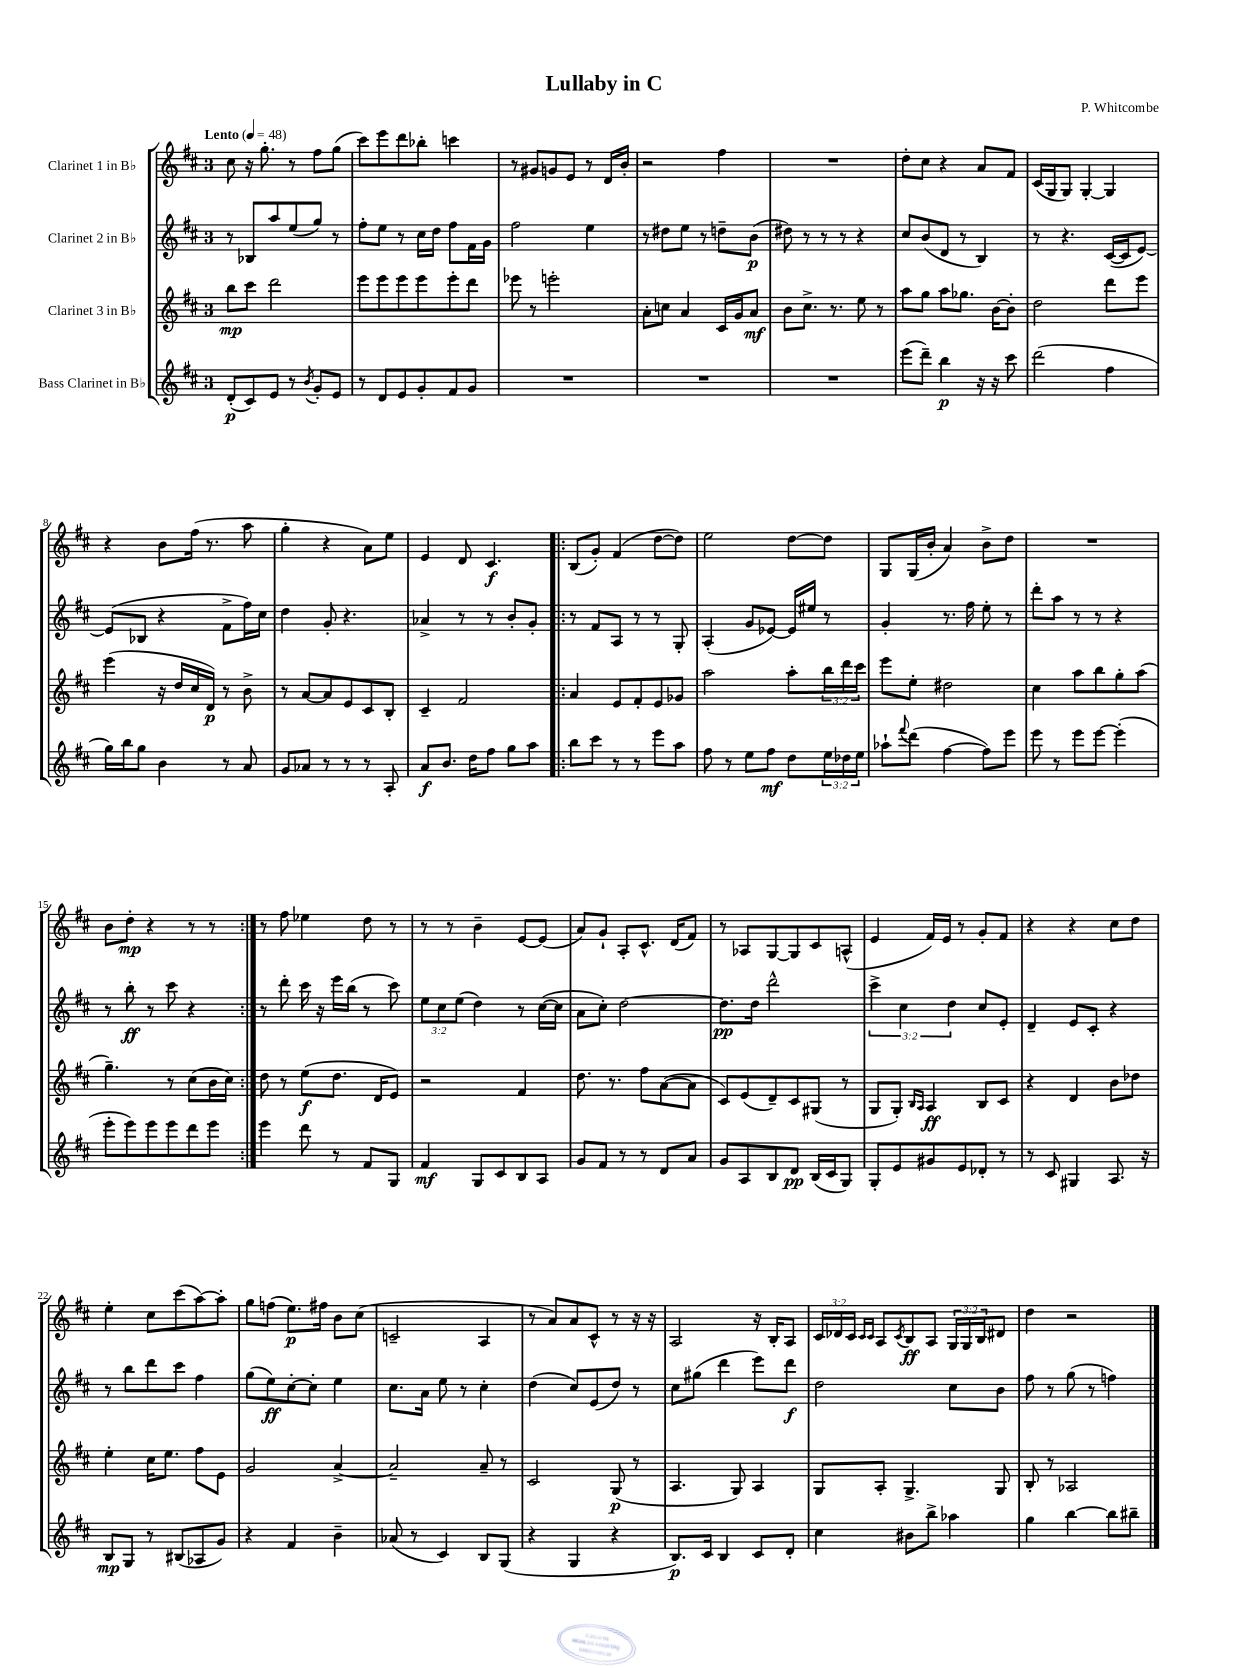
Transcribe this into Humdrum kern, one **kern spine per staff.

**kern	**dynam	**kern	**dynam	**kern	**dynam	**kern	**dynam
*part4	*part4	*part3	*part3	*part2	*part2	*part1	*part1
*staff4	*staff4	*staff3	*staff3	*staff2	*staff2	*staff1	*staff1
*I"Bass Clarinet in B♭	*	*I"Clarinet 3 in B♭	*	*I"Clarinet 2 in B♭	*	*I"Clarinet 1 in B♭	*
*clefG2	*	*clefG2	*	*clefG2	*	*clefG2	*
*k[f#c#]	*	*k[f#c#]	*	*k[f#c#]	*	*k[f#c#]	*
*M3/4	*	*M3/4	*	*M3/4	*	*M3/4	*
*MM48	*	*MM48	*	*MM48	*	*MM48	*
=1	=1	=1	=1	=1	=1	=1	=1
!	!	!	!	!	!	!LO:TX:a:B:t=Lento	!
(8d'/L	p	8bb\L	mp	8r	.	8cc#\	.
8c#/)	.	8ccc#\J	.	8B-X/L	.	16r	.
.	.	.	.	.	.	8.gg'\	.
8e/J	.	2ddd\	.	8aa/	.	.	.
8r	.	.	.	(8ee/	.	8r	.
8qb/	.	.	.	.	.	.	.
8g'/L	.	.	.	8gg/J)	.	8ff#\L	.
8e/J	.	.	.	8r	.	(8gg\J	.
=2	=2	=2	=2	=2	=2	=2	=2
8r	.	8eee\L	.	8ff#'\L	.	8ccc#\L)	.
8d/L	.	8eee\	.	8ee\J	.	8eee\	.
8e/	.	8eee\	.	8r	.	8ddd\	.
8g'/	.	8eee\	.	16cc#\LL	.	8bb-X'\J	.
.	.	.	.	16dd\JJ	.	.	.
8f#/	.	8eee'\	.	8ff#\L	.	4cccn\	.
8g/J	.	8ddd\J	.	16f#\L	.	.	.
.	.	.	.	16g\JJ	.	.	.
=3	=3	=3	=3	=3	=3	=3	=3
2.r	.	8eee-X\	.	2ff#\	.	8r	.
.	.	8r	.	.	.	8g#X/L	.
.	.	2eeen'\	.	.	.	8gn/	.
.	.	.	.	.	.	8e/J	.
.	.	.	.	4ee\	.	8r	.
.	.	.	.	.	.	16d/LL	.
.	.	.	.	.	.	16b'/JJ	.
=4	=4	=4	=4	=4	=4	=4	=4
2.r	.	8a'\L	.	8r	.	2r	.
.	.	8ccn\J	.	8dd#X\L	.	.	.
.	.	4a/	.	8ee\J	.	.	.
.	.	.	.	8r	.	.	.
.	.	16c#/LL	.	8ddn~\L	.	4ff#\	.
.	.	16g/J	.	.	.	.	.
.	.	8a/J	mf	(8b\J	p	.	.
=5	=5	=5	=5	=5	=5	=5	=5
2.r	.	8b\L	.	8dd#X\)	.	2.r	.
.	.	8.cc#^\J	.	8r	.	.	.
.	.	.	.	8r	.	.	.
.	.	8.r	.	.	.	.	.
.	.	.	.	8r	.	.	.
.	.	8ee\	.	4r	.	.	.
.	.	8r	.	.	.	.	.
=6	=6	=6	=6	=6	=6	=6	=6
(8eee\L	.	8aa\L	.	8cc#/L	.	8dd'\L	.
8ddd~\J)	.	8gg\J	.	(8b/	.	8cc#\J	.
4bb\	p	8aa\L	.	8d/J	.	4r	.
.	.	8.gg-X\J	.	8r	.	.	.
16r	.	.	.	4B/)	.	8a/L	.
16r	.	[16b\KL	.	.	.	.	.
8ccc#\	.	8b'\J]	.	.	.	8f#/J	.
=7	=7	=7	=7	=7	=7	=7	=7
(2ddd\	.	2dd\	.	8r	.	(16c#/LL	.
.	.	.	.	.	.	16G/J	.
.	.	.	.	4.r	.	8G/J)	.
.	.	.	.	.	.	[4G'/	.
4ff#\	.	8ddd\L	.	([16c#/LL	.	4G/]	.
.	.	.	.	16c#/J]	.	.	.
.	.	8eee\J	.	[8e/J)	.	.	.
!!LO:LB:g=z
=8	=8	=8	=8	=8	=8	=8	=8
16gg\LL)	.	(4eee\	.	(8e/L]	.	4r	.
16bb\J	.	.	.	.	.	.	.
8gg\J	.	.	.	8B-X/J	.	.	.
4b\	.	16r	.	4r	.	8b\L	.
.	.	16dd/LL	.	.	.	.	.
.	.	16cc#/	.	.	.	(16ff#\Jk	.
.	.	16d/JJ)	p	.	.	8.r	.
8r	.	8r	.	8f#^\L	.	.	.
8a/	.	8b^\	.	16ff#\L)	.	8aa\	.
.	.	.	.	16cc#\JJ	.	.	.
=9	=9	=9	=9	=9	=9	=9	=9
8g/L	.	8r	.	4dd\	.	4gg'\	.
8a-X/J	.	[8a/L	.	.	.	.	.
8r	.	8a/]	.	8g'/	.	4r	.
8r	.	8e/	.	4.r	.	.	.
8r	.	8c#/	.	.	.	8a\L)	.
8A'/	.	8B'/J	.	.	.	8ee\J	.
=10	=10	=10	=10	=10	=10	=10	=10
8a/L	f	4c#~/	.	4a-X^/	.	4e/	.
8.b/J	.	.	.	.	.	.	.
.	.	2f#/	.	8r	.	8d/	.
16dd\KL	.	.	.	.	.	.	.
8ff#\J	.	.	.	8r	.	4.c#/	f
8gg\L	.	.	.	8b'/L	.	.	.
8aa\J	.	.	.	8g'/J	.	.	.
=11!|:	=11!|:	=11!|:	=11!|:	=11!|:	=11!|:	=11!|:	=11!|:
8bb\L	.	4a/	.	8r	.	(8B/L	.
8ccc#\J	.	.	.	8f#/L	.	8g'/J)	.
8r	.	8e/L	.	8A/J	.	(4f#/	.
8r	.	8f#'/	.	8r	.	.	.
8eee\L	.	8e/	.	8r	.	[8dd\L	.
8aa\J	.	8g-X/J	.	8G'/	.	8dd\J])	.
=12	=12	=12	=12	=12	=12	=12	=12
8ff#\	.	2aa\	.	(4A'/	.	2ee\	.
8r	.	.	.	.	.	.	.
8ee\L	.	.	.	8g/L	.	.	.
8ff#\J	mf	.	.	[8e-X/J)	.	.	.
8dd\L	.	8aa'\L	.	16e-/LL]	.	[8dd\L	.
.	.	.	.	16ee#X/JJ	.	.	.
24ee\L	.	24bb\L	.	8r	.	8dd\J]	.
24dd-X\	.	24ddd\	.	.	.	.	.
24ee\JJ	.	24ccc#\JJ	.	.	.	.	.
=13	=13	=13	=13	=13	=13	=13	=13
8aa-X`\L	.	8eee\L	.	4g'/	.	8G/L	.
8qqfff#/	.	.	.	.	.	.	.
(8ddd\J	.	8ee'\J	.	.	.	(16G/L	.
.	.	.	.	.	.	16b'/JJ	.
[4ff#\	.	2dd#X\	.	8.r	.	4a/)	.
.	.	.	.	16ff#\	.	.	.
8ff#\L])	.	.	.	8ee'\	.	8b^\L	.
8eee\J	.	.	.	8r	.	8dd\J	.
=14	=14	=14	=14	=14	=14	=14	=14
8eee\	.	4cc#\	.	8ddd'\L	.	2.r	.
8r	.	.	.	8aa\J	.	.	.
8eee\L	.	8aa\L	.	8r	.	.	.
[8eee\J	.	8bb\	.	8r	.	.	.
(4eee'\]	.	8gg'\	.	4r	.	.	.
.	.	(8aa\J	.	.	.	.	.
!!LO:LB:g=z
=15	=15	=15	=15	=15	=15	=15	=15
8eee'\L	.	4.gg~\)	.	8r	.	8b\L	.
8eee\)	.	.	.	8bb'\	ff	8dd'\J	mp
8eee\	.	.	.	8r	.	4r	.
8eee\	.	8r	.	8ccc#\	.	.	.
8ddd\	.	(8cc#\L	.	4r	.	8r	.
8eee\J	.	16b\L	.	.	.	8r	.
.	.	16cc#\JJ)	.	.	.	.	.
=16:|!	=16:|!	=16:|!	=16:|!	=16:|!	=16:|!	=16:|!	=16:|!
4eee\	.	8dd\	.	8r	.	8r	.
.	.	8r	.	8ddd'\	.	8ff#\	.
8ddd\	.	(8ee\L	f	16ccc#\	.	4ee-X\	.
.	.	.	.	16r	.	.	.
8r	.	8.dd\J	.	16eee\LL	.	.	.
.	.	.	.	(16bb\JJ	.	.	.
8f#/L	.	.	.	8r	.	8dd\	.
.	.	16d/KL	.	.	.	.	.
8G/J	.	8e/J)	.	8ccc#\)	.	8r	.
=17	=17	=17	=17	=17	=17	=17	=17
4f#/	mf	2r	.	12ee\L	.	8r	.
.	.	.	.	12cc#\	.	.	.
.	.	.	.	.	.	8r	.
.	.	.	.	(12ee\J	.	.	.
8G/L	.	.	.	4dd\)	.	4b~\	.
8c#/	.	.	.	.	.	.	.
8B/	.	4f#/	.	8r	.	[8e/L	.
8A/J	.	.	.	([16cc#\LL	.	(8e/J]	.
.	.	.	.	16cc#\JJ]	.	.	.
=18	=18	=18	=18	=18	=18	=18	=18
8g/L	.	8.dd\	.	8a\L	.	8a/L)	.
8f#/J	.	.	.	8cc#'\J)	.	8g`/J	.
.	.	8.r	.	.	.	.	.
8r	.	.	.	[2dd\	.	8A'/L	.
8r	.	8ff#\L	.	.	.	8.c#^^/J	.
8d/L	.	([8a\	.	.	.	.	.
.	.	.	.	.	.	(16d/KL	.
8a/J	.	8a\J]	.	.	.	8f#/J)	.
=19	=19	=19	=19	=19	=19	=19	=19
8g/L	.	8c#/L)	.	8.dd\L]	pp	8r	.
8A/	.	(8e/	.	.	.	8A-X/L	.
.	.	.	.	16dd\Jk	.	.	.
8B/	.	8d~/)	.	2ddd^^\	.	[8G/	.
8d/J	pp	8c#/	.	.	.	8G/]	.
(16B/LL	.	(8G#X/J	.	.	.	8c#/	.
16c#/J	.	.	.	.	.	.	.
8G/J)	.	8r	.	.	.	(8An^^/J	.
=20	=20	=20	=20	=20	=20	=20	=20
8G'/L	.	8G/L	.	6ccc#^\	.	4e/	.
8e/	.	8G'/J)	.	.	.	.	.
.	.	.	.	6cc#\	.	.	.
.	.	16qqB/LL	.	.	.	.	.
.	.	16qqA/JJ	.	.	.	.	.
8g#X/	.	4A/	ff	.	.	16f#/LL)	.
.	.	.	.	.	.	16e/JJ	.
.	.	.	.	6dd\	.	.	.
8e/	.	.	.	.	.	8r	.
8d-X'/J	.	8B/L	.	8cc#/L	.	8g'/L	.
8r	.	8c#/J	.	8e'/J	.	8f#/J	.
=21	=21	=21	=21	=21	=21	=21	=21
8r	.	4r	.	4d~/	.	4r	.
8c#/	.	.	.	.	.	.	.
4G#X/	.	4d/	.	8e/L	.	4r	.
.	.	.	.	8c#'/J	.	.	.
8.A/	.	8b\L	.	4r	.	8cc#\L	.
.	.	8dd-X\J	.	.	.	8dd\J	.
16r	.	.	.	.	.	.	.
!!LO:LB:g=z
=22	=22	=22	=22	=22	=22	=22	=22
8B/L	mp	4ee'\	.	8r	.	4ee'\	.
8G/J	.	.	.	8bb\L	.	.	.
8r	.	16cc#\KL	.	8ddd\	.	8cc#\L	.
.	.	8.ee\J	.	.	.	.	.
(8B#X/L	.	.	.	8ccc#\J	.	(8ccc#\	.
8A-X/	.	8ff#\L	.	4ff#\	.	[8aa\)	.
8g/J)	.	8e\J	.	.	.	8aa'\J]	.
=23	=23	=23	=23	=23	=23	=23	=23
4r	.	2g/	.	(8gg\L	.	8gg\L	.
.	.	.	.	8ee\)	ff	(8ffn\J	.
4f#/	.	.	.	[8cc#'\	.	8.ee\L)	p
.	.	.	.	8cc#'\J]	.	.	.
.	.	.	.	.	.	16ff#X\Jk	.
4b~\	.	[4a^/	.	4ee\	.	8b\L	.
.	.	.	.	.	.	(8cc#\J	.
=24	=24	=24	=24	=24	=24	=24	=24
(8a-X/	.	2a~/]	.	8.cc#\L	.	2cn~/	.
8r	.	.	.	.	.	.	.
.	.	.	.	16a\Jk	.	.	.
4c#/)	.	.	.	8ee\	.	.	.
.	.	.	.	8r	.	.	.
8B/L	.	8a~/	.	4cc#'\	.	4A/	.
(8G/J	.	8r	.	.	.	.	.
=25	=25	=25	=25	=25	=25	=25	=25
4r	.	2c#/	.	(4dd\	.	8r	.
.	.	.	.	.	.	8a/L)	.
4G/	.	.	.	8cc#/L)	.	8a/	.
.	.	.	.	(8e/	.	8c#^^/J	.
4r	.	(8G/	p	8dd/J)	.	8r	.
.	.	8r	.	8r	.	16r	.
.	.	.	.	.	.	16r	.
=26	=26	=26	=26	=26	=26	=26	=26
8.B/L)	p	4.A/	.	8cc#\L	.	2A/	.
.	.	.	.	(8gg#X\J	.	.	.
16c#/Jk	.	.	.	.	.	.	.
4B/	.	.	.	4ddd\	.	.	.
.	.	8G/)	.	.	.	.	.
8c#/L	.	4A/	.	8eee\L)	.	16r	.
.	.	.	.	.	.	16B'/KL	.
8d'/J	.	.	.	8ddd\J	f	8A/J	.
=27	=27	=27	=27	=27	=27	=27	=27
4cc#\	.	8G/L	.	2dd\	.	24c#/LL	.
.	.	.	.	.	.	24d-X/	.
.	.	.	.	.	.	24c#/JJ	.
.	.	.	.	.	.	16qqc#/LL	.
.	.	.	.	.	.	16qqc#/JJ	.
.	.	8A'/J	.	.	.	8A/L	.
.	.	.	.	.	.	8qc#/	.
8b#X\L	.	4.G^/	.	.	.	8B/	ff
8bb^\J	.	.	.	.	.	8A/J	.
4aa-X\	.	.	.	8cc#\L	.	24G/LL	.
.	.	.	.	.	.	24G/	.
.	.	.	.	.	.	24B/J	.
.	.	8G/	.	8b\J	.	8d#X/J	.
=28	=28	=28	=28	=28	=28	=28	=28
4gg\	.	8B'/	.	8ff#\	.	4dd\	.
.	.	8r	.	8r	.	.	.
[4bb\	.	2A-X/	.	(8gg\	.	2r	.
.	.	.	.	8r	.	.	.
8bb\L]	.	.	.	4ffn\)	.	.	.
8bb#X~\J	.	.	.	.	.	.	.
==	==	==	==	==	==	==	==
*-	*-	*-	*-	*-	*-	*-	*-
